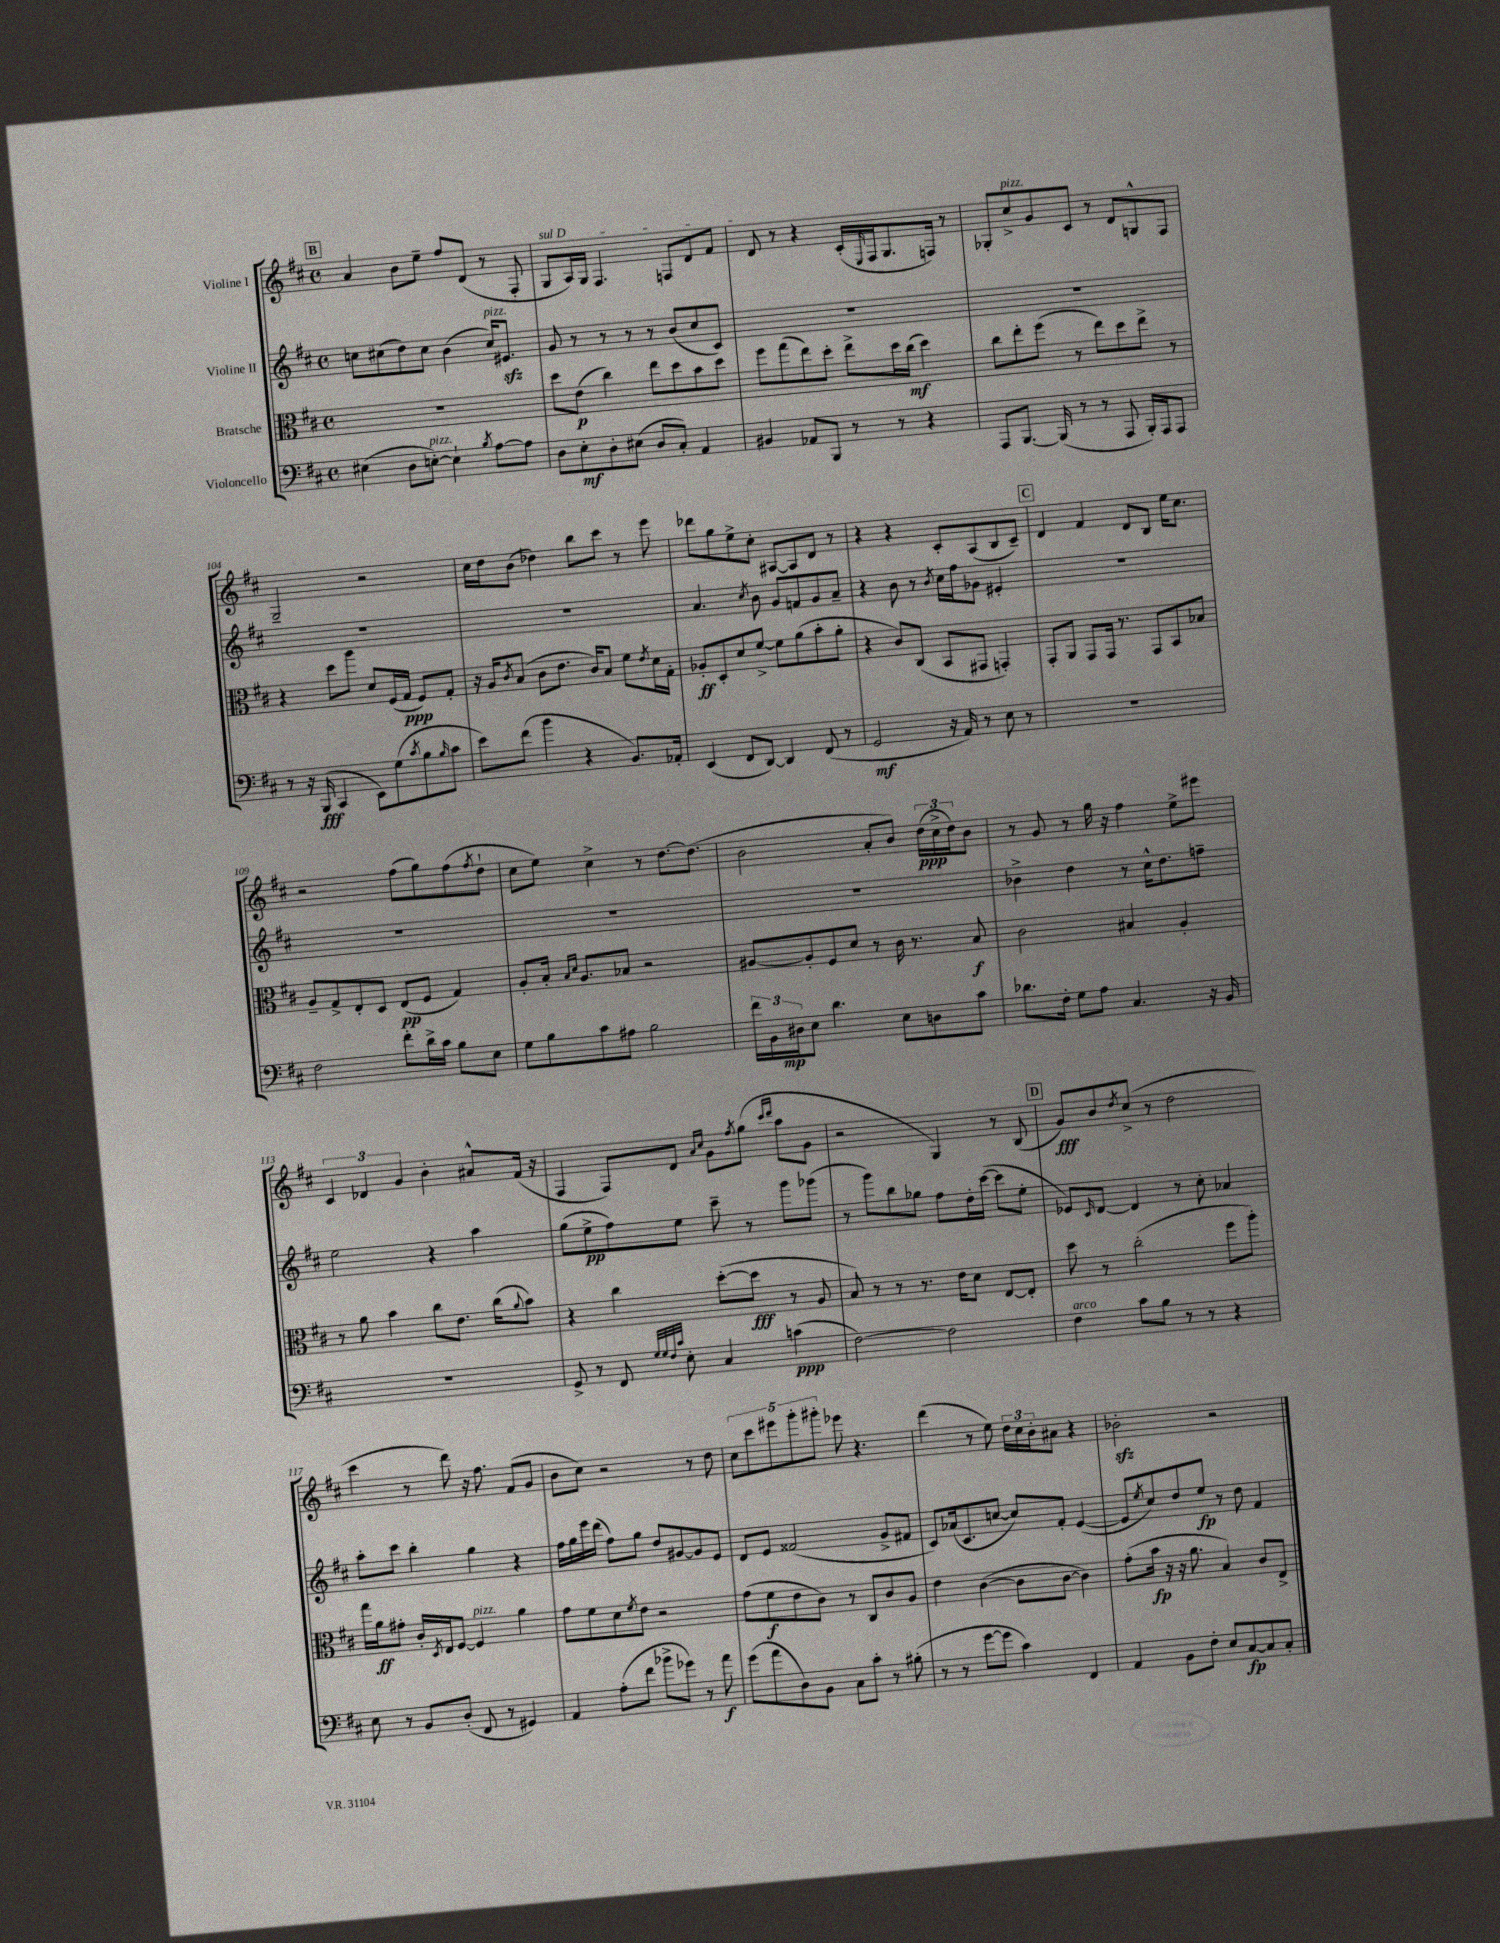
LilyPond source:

<<
\new StaffGroup <<
\new Staff = "s0" \with { instrumentName = "Violine I" } {
    \clef treble \key d \major \defaultTimeSignature \time 4/4
    \mark \markup { \box "B" } a'4 b'8 e''8-- fis''8 d'8( r8 fis8-. |
    \once \override TextSpanner.bound-details.left.text = \markup { \italic "sul D" } g8\startTextSpan a16) g16 fis4. f8 d'8 fis'8 |
    d'8\stopTextSpan r8 r4 cis'16-.( \grace { e16 } fis16 g8. f16) r8 |
    ges8-. cis''8->^\markup { \italic "pizz." } g'8 cis'8 r8 d'8 g8-^ fis8 |
    g2-- r2 |
    cis''16 d''16 b'8( des''4) b''8 cis'''8 r8 e'''8 |
    des'''8 g''8 e''8-> cis''8-. ais8~ ais8 d'8 r8 |
    r4 r4 cis'8-. a8( b8 cis'8--) |
    \mark \markup { \box "C" } d'4 fis'4 d'8 b8 e''16 cis''8. |
    r2 fis''8( g''8) fis''8( \acciaccatura { fis''8 } d''8-! |
    cis''8 e''8) cis''4-> r8 d''8.~ d''8.( |
    b'2 a'8-. b'8) \tuplet 3/2 { d''16\ppp( cis''16-> d''16) } b'8 |
    r8 g'8 r8 g''16 r16 fis''4 e''8-> eis'''8 |
    \tuplet 3/2 { cis'4 des'4 g'4 } b'4-. ais'8-^ fis'16( r16 |
    fis4 fis8) d'8 \grace { a'16 cis''16 } g'8 \acciaccatura { fis''8 } g''8( \grace { cis'''16 d'''16 } a''8 g'8 |
    r2 g4) r8 b8( |
    \mark \markup { \box "D" } g'8\fff) b'8 \acciaccatura { d''8 } cis''8->( r8 d''2 |
    cis'''4 r8 d'''8) r16 fis''8. fis'8( g'8 |
    b'8 cis''8) r2 r8 d''8 |
    \tuplet 5/4 { cis''8 cis'''8 eis'''8 g'''8-. gis'''8-. } ees'''8 r4. |
    d'''4( r8 e''8) \tuplet 3/2 { d''16 cis''16 b'16-. } ais'8 r4 |
    bes'2-.\sfz r2 \bar "|." |
}
\new Staff = "s1" \with { instrumentName = "Violine II" } {
    \clef treble \key d \major \defaultTimeSignature \time 4/4
    \mark \markup { \box "B" } c''8 cis''8( d''8) cis''8 b'4( cis''16^\markup { \italic "pizz." }) eis'8.\sfz |
    g'8 r8 r8 r8 r8 b'8( cis''8 cis'8) |
    R1 |
    R1 |
    R1 |
    R1 |
    a'4. \acciaccatura { cis''8 } b'8 g'8 f'8 g'8 a'8-- |
    r4 b'8 r8 \acciaccatura { b'8 } cis''16 fis''16 ges'8 eis'4-. |
    \mark \markup { \box "C" } R1 |
    R1 |
    R1 |
    R1 |
    bes'4-> d''4 r8 cis''16-^ d''8. f''8-- |
    e''2 r4 a''4 |
    g''8( e''8->\pp fis''8) e''8 cis'''8-- r8 g'''8 ges'''8( |
    r8 g'''8) b''8 ges''8 fis''8 d''16-. cis'''16~( cis'''8 e''8-. |
    \mark \markup { \box "D" } ees'8) \grace { cis'16 } d'8~ d'4 r8 cis''8-. aes'4 |
    a''8-. cis'''8 b''4-. g''4 r4 |
    fis''16 g''16 e'''16 d'''16( fis''8) g''8 d''8 gis'8~ gis'8 e'8 |
    d'8 e'8 fisis'2( g'8-> fis'8 |
    cis'8) aes'16( cis'8. c''8~ c''8) fis'8-. e'4~( |
    e'8 \acciaccatura { e''8 } cis''8) d''8 e''8\fp r8 d''8 fis'4 \bar "|." |
}
\new Staff = "s2" \with { instrumentName = "Bratsche" } {
    \clef alto \key d \major \defaultTimeSignature \time 4/4
    \mark \markup { \box "B" } R1 |
    d''8 e'8\p( cis''4) e''8 d''8 b'8 d''8 |
    fis''8 g''8( e''8) d''8-. e''8-> d''16 cis''16\mf( d''4) |
    cis''8 e''8-. fis''8( r8 e''8) d''8 e''8-> r8 |
    r4 d''8 a''8 d'8 fis16( g16\ppp fis8) g8-. |
    r16 a16 \acciaccatura { cis'8 } b8( cis'8 e'8. cis'16) b8 fis'8 \acciaccatura { e'8 } d'16 g16-. |
    aes8-.\ff d8-. d'8 fis'8~-> fis'8 a'8( b'8-. a'8-. |
    r4 cis'8) cis8( b,8 gis,8 g,4-.) |
    \mark \markup { \box "C" } g,8-. a,8 g,8 g,16 r8. g,8 b,8 bes8 |
    a8-- g8-> e8-. d8 e8\pp( fis8 g4) |
    a8-. b16-. \grace { b16 d'16 } a8. bes8 r2 |
    ais8~ ais8-. fis8 d'8 r8 cis'16 r8. b8\f |
    cis'2 bis4 a4-. |
    r8 a'8 b'4 cis''8 e'8. cis''16( \appoggiatura { a'8 } b'8) |
    r4 cis''4 d''8~-.( d''8\fff r8 a8 |
    b8) r8 r8 r8. e'16 d'8 e8~ e8-. |
    \mark \markup { \box "D" } d''8 r8 cis''2-.( fis''8 a''8-.) |
    g''16 a'16\ff gis'8-. cis'16-. \acciaccatura { d8 } e16 fis8~ fis4^\markup { \italic "pizz." } a'4 |
    g'8 fis'8 d'8 \acciaccatura { fis'8 } e'8 r2 |
    g'8( fis'8\f e'8 cis'8) r8 cis8 cis'8 a8 |
    e'4 cis'4~( cis'8 cis'8~ cis'4) |
    g'8-.( b'16\fp r16 r16 a'8. b4) cis'8 e8-> \bar "|." |
}
\new Staff = "s3" \with { instrumentName = "Violoncello" } {
    \clef bass \key d \major \defaultTimeSignature \time 4/4
    \mark \markup { \box "B" } eis4( d8 e8~-.^\markup { \italic "pizz." }) e4-! \acciaccatura { b8 } a8~ a8 |
    d8 e8-.\mf d8-. eis8( d8 cis8-.) a,4 |
    bis,4 aes,8 b,,8 r8 r8 r4 |
    a,,8 b,,8.~ b,,16( r8 r8 a,,8 b,,16-.) a,,16 a,,8 |
    r8 r16 b,,16\fff( cis,4 e,8) g8( \acciaccatura { cis'8 } b8 \grace { b16 } cis'8 |
    e'8) fis'8( b'4 r4 b,8.) aes,16-. |
    e,4( fis,8 d,8~) d,4 fis,8( r8 |
    g,2\mf r16 a,16) r8 e8 r8 |
    \mark \markup { \box "C" } R1 |
    fis2 fis'8-. d'16-> cis'16 b8 e8 |
    g8 b8 cis'8 ais8 b2 |
    \tuplet 3/2 { fis'16 b,16 dis16\mp } e8 d'4. e8 d8 cis'8 |
    des'8. fis16-. g8 a8 cis4. r16 b,16 |
    R1 |
    g,8-> r8 fis,8 \grace { g32 g32 fis32 cis'32 } e8-. cis4 c'4\ppp( |
    fis2~) fis2 |
    \mark \markup { \box "D" } fis4^\markup { \italic "arco" } cis'8 b8 r8 r8 r4 |
    e8 r8 b,8 d8-.( fis,8 r8 gis,4) |
    a,4 a8-.( fis'8 bes'8-> ges'8) r8 a'8\f |
    g'8( a'8 d8) b,8 cis8 cis'8-. r8 bis8-.( |
    r8 r8 g'8~ g'8 cis'4) fis,4 |
    a,4 b,8 fis8-. e8 cis8~\fp cis8 cis8-. \bar "|." |
}
>>
>>
\layout { \context { \Score currentBarNumber = #100 } }
